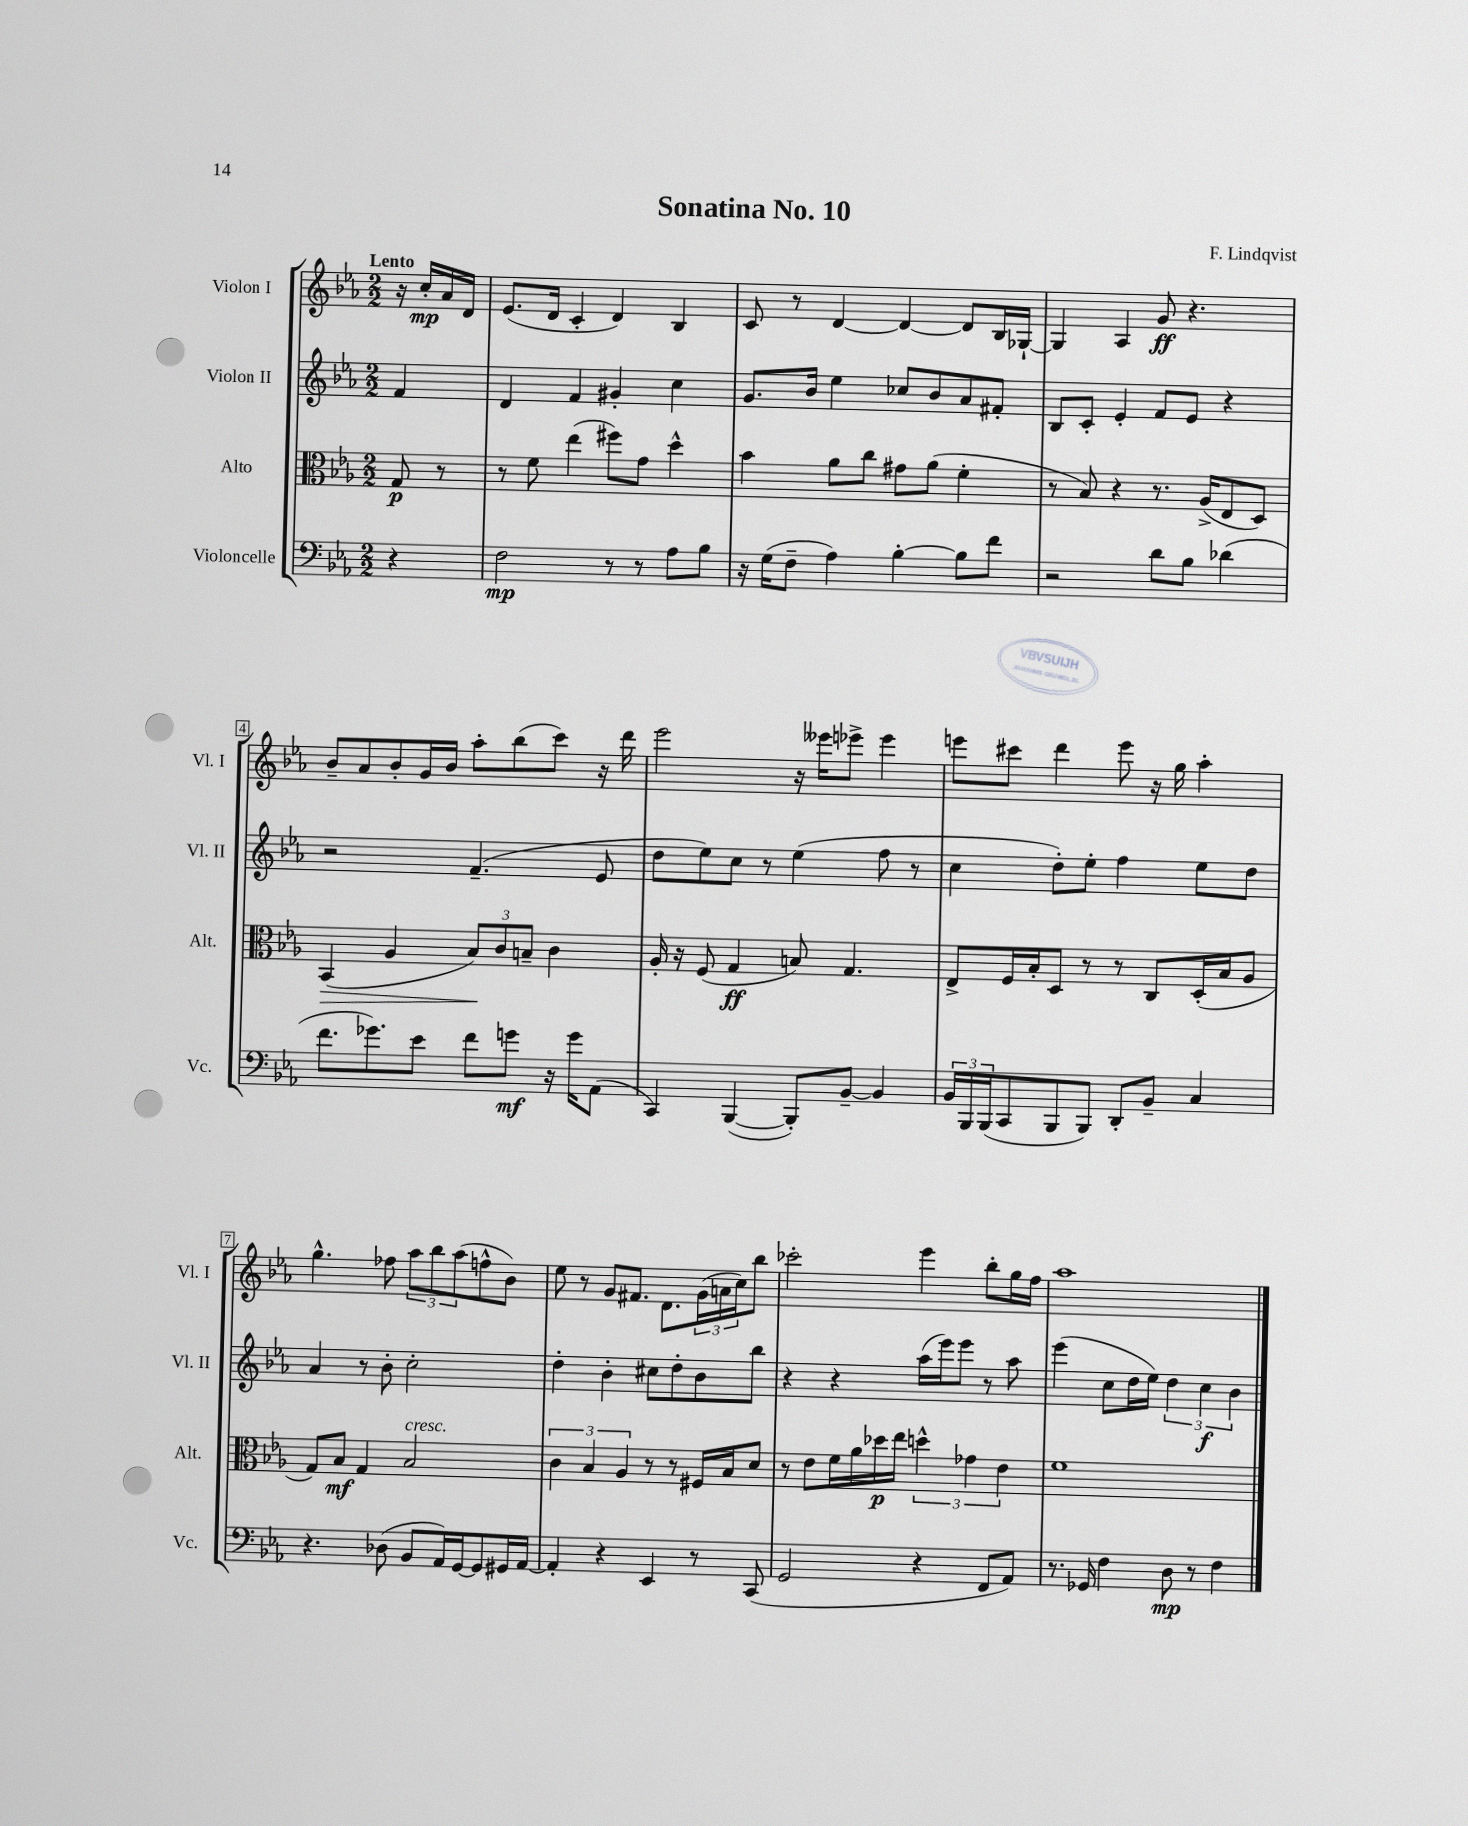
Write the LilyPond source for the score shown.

\header { title = "Sonatina No. 10" composer = "F. Lindqvist" }
<<
\new StaffGroup <<
\new Staff = "s0" \with { instrumentName = "Violon I" shortInstrumentName = "Vl. I" } {
    \clef treble \key ees \major \numericTimeSignature \time 2/2 \partial 4 \tempo "Lento"
    r16 c''16-.\mp aes'16 d'16 |
    ees'8.( d'16 c'4-. d'4) bes4 |
    c'8 r8 d'4~ d'4~ d'8 bes16 ges16~-! |
    ges4 aes4 g'8\ff r4. |
    bes'8-- aes'8 bes'8-. g'16 bes'16 aes''8-. bes''8( c'''8) r16 d'''16 |
    ees'''2 r16 eeses'''16 ees'''8-> ees'''4 |
    e'''8 cis'''8 d'''4 e'''8 r16 g''16 aes''4-. |
    g''4.-^ fes''8 \tuplet 3/2 { aes''8 bes''8 aes''8( } f''8-^ bes'8) |
    ees''8 r8 g'8 fis'8. d'8. \tuplet 3/2 { g'16( a'16 c''16) } bes''8 |
    ces'''2-. ees'''4 bes''8-. g''16 f''16 |
    aes''1 \bar "|." |
}
\new Staff = "s1" \with { instrumentName = "Violon II" shortInstrumentName = "Vl. II" } {
    \clef treble \key ees \major \numericTimeSignature \time 2/2 \partial 4
    f'4 |
    d'4 f'4 gis'4-. c''4 |
    g'8. bes'16 ees''4 ces''8 bes'8 aes'8 fis'8-. |
    bes8 c'8-. ees'4-. f'8 ees'8 r4 |
    r2 f'4.--( ees'8 |
    d''8 ees''8) c''8 r8 ees''4( f''8 r8 |
    c''4 d''8-.) ees''8-. f''4 ees''8 d''8 |
    aes'4 r8 bes'8-. c''2-. |
    d''4-. bes'4-. cis''8 d''8-. bes'8 bes''8 |
    r4 r4 aes''16( ees'''16) ees'''8 r8 aes''8 |
    ees'''4( c''8 d''16 ees''16) \tuplet 3/2 { d''4 c''4\f bes'4 } \bar "|." |
}
\new Staff = "s2" \with { instrumentName = "Alto" shortInstrumentName = "Alt." } {
    \clef alto \key ees \major \numericTimeSignature \time 2/2 \partial 4
    g8\p r8 |
    r8 f'8 ees''4( fis''8) g'8 d''4-^ |
    bes'4 aes'8 c''8 gis'8 aes'8( f'4-. |
    r8 bes8) r4 r8. aes16->( ees8 d8) |
    bes,4\>( aes4 \tuplet 3/2 { bes8\!) c'8 b8-- } c'4 |
    aes16-. r16 f8( g4\ff b8) g4. |
    ees8-> f16 bes16-. d8 r8 r8 c8 d16-.( bes16 aes8 |
    g8) bes8\mf g4 bes2^\markup { \italic "cresc." } |
    \tuplet 3/2 { c'4 bes4 aes4 } r8 r8 fis16 bes16 d'8 |
    r8 ees'8 f'16 aes'16 des''16\p ees''16 \tuplet 3/2 { d''4-^ ges'4 ees'4 } |
    f'1 \bar "|." |
}
\new Staff = "s3" \with { instrumentName = "Violoncelle" shortInstrumentName = "Vc." } {
    \clef bass \key ees \major \numericTimeSignature \time 2/2 \partial 4
    r4 |
    f2\mp r8 r8 aes8 bes8 |
    r16 g16( f8-- aes4) bes4~-. bes8 f'8 |
    r2 d'8 bes8 des'4( |
    f'8. ges'8.) ees'8 f'8 g'8\mf r16 g'16 aes,8( |
    c,4) bes,,4~( bes,,8-.) bes,8~-- bes,4 |
    \tuplet 3/2 { bes,16 bes,,16 bes,,16( } c,8 bes,,8 bes,,8) d,8-. bes,8-- c4 |
    r4. des8( bes,8 aes,16) g,16~ g,8 gis,16 aes,16~ |
    aes,4-. r4 ees,4 r8 c,8( |
    g,2 r4 f,8 aes,8) |
    r8. ges,16 f4 d8\mp r8 f4 \bar "|." |
}
>>
>>
\layout { \context { \Score \override BarNumber.stencil = #(make-stencil-boxer 0.1 0.3 ly:text-interface::print) } }
